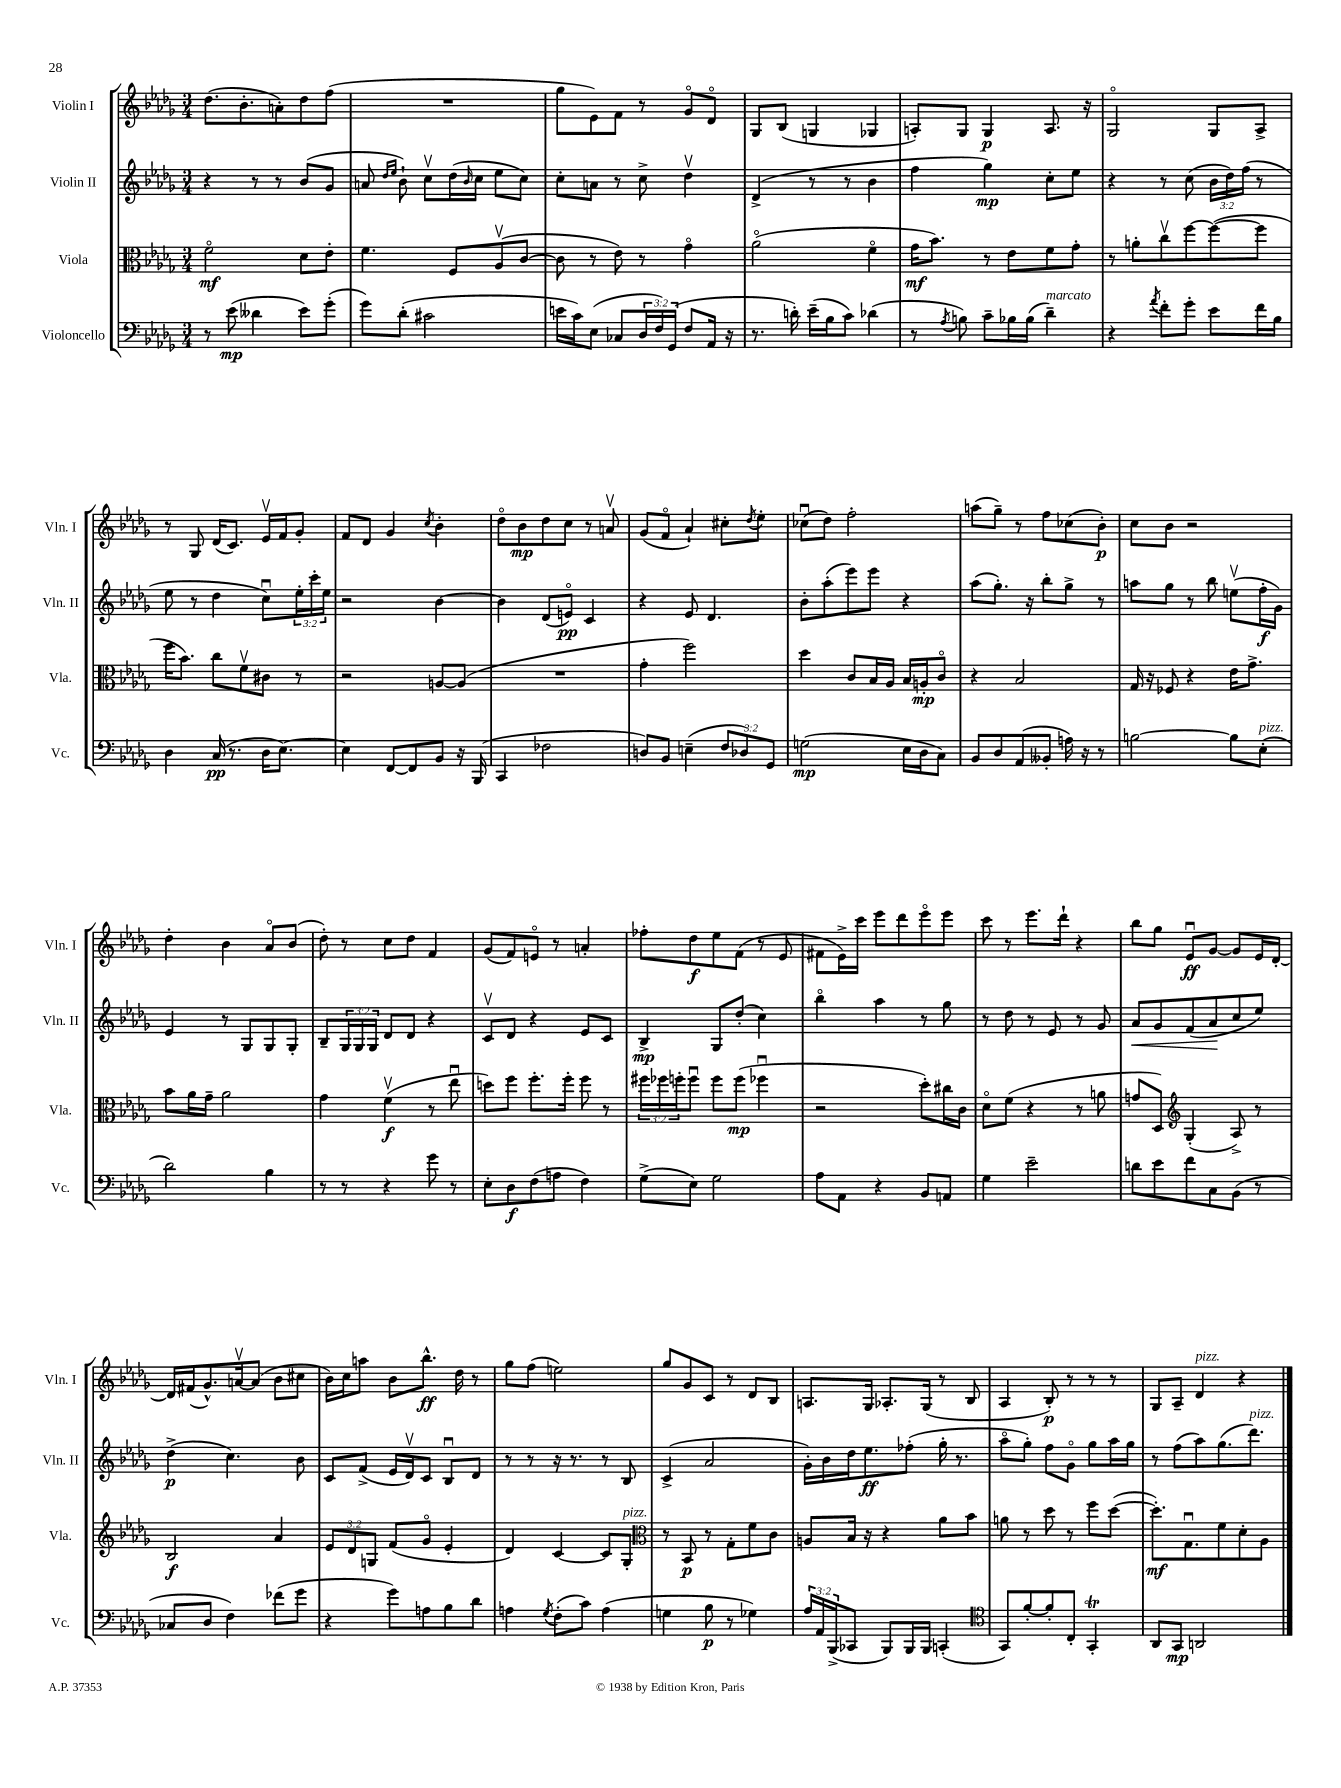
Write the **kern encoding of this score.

**kern	**kern	**kern	**kern
*staff4	*staff3	*staff2	*staff1
*clefF4	*clefC3	*clefG2	*clefG2
*k[b-e-a-d-g-]	*k[b-e-a-d-g-]	*k[b-e-a-d-g-]	*k[b-e-a-d-g-]
*M3/4	*M3/4	*M3/4	*M3/4
8r	2fo	4r	(8.dd-
(8e-	.	.	.
.	.	.	8.b-'
4d--	.	8r	.
.	.	8r	8a')
8e-)	8d-	(8b-	8dd-
(8g-'	8e-'	8g-	(8ff
=	=	=	=
8g-)	4.f	8a	2.r
.	.	16qqdd-	.
.	.	16qqee-	.
(8d-'	.	8b-`)	.
2c#	.	8ccv	.
.	8F	(16dd-	.
.	.	16qqb-	.
.	.	16cc	.
.	(8A-v	8ee-	.
.	[8c	8cc)	.
=	=	=	=
16e	8c]	8cc'	8gg-
16c)	.	.	.
(8E-	8r	8a	8e-)
8C-	8e-)	8r	8f
24D-	8r	8cc^	8r
24F)	.	.	.
(24GG-	.	.	.
8F	4g-o	4dd-v	8g-o
16AA-	.	.	8d-o
16r	.	.	.
=	=	=	=
8.r	(2a-o	(4d-^	8G-
.	.	.	(8B-
16d')	.	.	.
(16e-~	.	8r	4G
16B-	.	.	.
8c)	.	8r	.
(4d-	4fo	4b-	4G-
=	=	=	=
8r	16g-	4ff	8A')
.	8.b-)	.	.
8qA-	.	.	.
8B)	.	.	8G-
8c~	8r	4gg-)	4G-
16B-	8e-	.	.
(16B-	.	.	.
4d-~)	8f	8cc'	8.A
.	8g-'	8ee-	.
.	.	.	16r
=	=	=	=
4r	8r	4r	2G-o
.	8a'	.	.
8qa-	.	.	.
8f'	8ccv	8r	.
8g-'	[8ff	(8cc	.
8e-	(8ff_	24b-	8G-
.	.	24dd-)	.
.	.	(24ff	.
16f	8ff]	8r	8A-^
16B-	.	.	.
=	=	=	=
4D-	16ff	8ee-	8r
.	8.b-)	.	.
.	.	8r	8G-
(16C	8cc	4dd-	(16d-
8.r	.	.	8.c)
.	8fv	.	.
16D-	8c#	8ccu)	16e-v
[8.E-)	.	.	16f
.	8r	24ee-'	8g-'
.	.	24ccc'	.
.	.	24ee-	.
=	=	=	=
4E-]	2r	2r	8f
.	.	.	8d-
[8FF	.	.	4g-
8FF]	.	.	.
.	.	.	8qcc
8BB-	[8A	[4b-	4b-'
16r	(8A]	.	.
(16BBB-	.	.	.
=	=	=	=
4CC	2.r	4b-]	8dd-o
.	.	.	8b-
2F-	.	(8d-	8dd-
.	.	8eo)	8cc
.	.	4c	8r
.	.	.	8av
=	=	=	=
8D)	4g-'	4r	(8g-
8BB-	.	.	8fo
(4E~	2ff)	8e-	4a-`)
.	.	4.d-	.
12F	.	.	8cc#'
12D-)	.	.	.
.	.	.	8qdd-
.	.	.	8ee-'
12GG-	.	.	.
=	=	=	=
(2G	4dd-	8b-'	(8cc-u
.	.	(8aa-'	8dd-)
.	8c	8eee-)	2ff'
.	16B-	8eee-	.
.	16A-	.	.
16E-	16B-	4r	.
16D-	16A'	.	.
8C)	8co	.	.
=	=	=	=
8BB-	4r	(8aa-	(8aa
8D-	.	8.gg-')	8gg-~)
(8AA-	2B-	.	8r
.	.	16r	.
8BB--'	.	8bb-'	8ff
16A)	.	8gg-^	(8cc-
16r	.	.	.
8r	.	8r	8b-')
=	=	=	=
[2B	16G-	8aa	8cc
.	16r	.	.
.	8F-	8gg-	8b-
.	4r	8r	2r
.	.	8bb-	.
8B]	16e-	(8eev	.
.	8.g-^	.	.
(8E-'	.	16ff'	.
.	.	16g-)	.
=	=	=	=
2d-)	8b-	4e-	4dd-'
.	16a-	.	.
.	16g-~	.	.
.	2a-	8r	4b-
.	.	8G-	.
4B-	.	8G-	8a-o
.	.	8G-'	(8b-
=	=	=	=
8r	4g-	8B-~	8dd-')
8r	.	24G-	8r
.	.	24G-	.
.	.	24G-	.
4r	(4fv	8d-	8cc
.	.	8d-	8dd-
8g-	8r	4r	4f
8r	8ee-u	.	.
=	=	=	=
8E-'	8dd)	8cv	(8g-
8D-	8ff	8d-	8f)
(8F	8.ff'	4r	8eo
8A	.	.	8r
.	16ff'	.	.
4F)	8ff	8e-	4a'
.	8r	8c	.
=	=	=	=
(8G-^	24ff#	4B-^	8ff-'
.	24ff-	.	.
.	24ff'	.	.
8E-)	8ffu	.	8dd-
2G-	8ff	8G-	8ee-
.	(8ff	(8dd-'	(8f
.	4ff-u	4cc)	8r
.	.	.	8e-
=	=	=	=
8A-	2r	4bb-o	8f#
8AA-	.	.	16e-^)
.	.	.	16ccc
4r	.	4aa-	8eee-
.	.	.	8ddd-
8BB-	8dd-')	8r	8eee-o
8AA	16cc#	8gg-	8eee-
.	16c	.	.
=	=	=	=
4G-	8d-o	8r	8ccc
.	(8f	8dd-	8r
2e-~	4r	8r	8.eee-
.	.	8e-	.
.	.	.	16ddd-`
.	8r	8r	4r
.	8a	8g-	.
=	=	=	=
8d	8g	8a-	8bb-
8e-	8D-)	8g-	8gg-
*	*clefG2	*	*
8f	(4G-'	(8f	8e-u
8C	.	8a-	[8g-
(8BB-	8A-^)	8cc	8g-]
8r	8r	8ee-)	16e-
.	.	.	[16d-'
=	=	=	=
8C-	2B-	(4dd-^	16d-]
.	.	.	(16f#
8D-	.	.	8.g-^^)
4F)	.	4.cc)	.
.	.	.	[16av
.	.	.	(8a]
(8f-	4a-	.	8b-
8g-	.	8b-	8cc#
=	=	=	=
4r	12e-	8c	16b-)
.	.	.	16cc
.	12d-	.	.
.	.	(8f^	8aa
.	12G	.	.
8g-)	(8f	16e-	8b-
.	.	16d-v)	.
8A	8g-o	8c	8.bb-^^
8B-	4e-'	8B-u	.
.	.	.	16dd-
8d-	.	8d-	8r
=	=	=	=
4A	4d-)	8r	8gg-
.	.	8r	(8ff
8qG-	.	.	.
(8F'	[4c	16r	2ee)
.	.	8.r	.
8c)	.	.	.
(4A	8c]	8r	.
.	8G-'	8B-	.
=	=	=	=
*	*clefC3	*	*
4G	8r	(4c^	8gg-
.	8BB-	.	8g-
8B-	8r	2a-	8c
8r	8G-'	.	8r
4G-)	8f	.	8d-
.	8c	.	8B-
=	=	=	=
24A-	8A	16g-')	8.A
24AA-	.	.	.
.	.	16b-	.
(24BBB-^	.	.	.
8CC-	16B-	16dd-	.
.	16r	8.ee-	16G-
8BBB-)	4r	.	8.A-'
16BBB-	.	(8ff-'	.
16BBB-	.	.	(16G-
(4CC'	8a-	16gg-'	8r
.	.	8.r	.
.	8b-	.	8B-
=	=	=	=
*clefC4	*	*	*
8GG-)	8a	8aa-o	4A-
[8f'	8r	8gg-')	.
8f']	8dd-	8ff	8B-')
8C'	8r	8g-o	8r
4GG-'	8ff	8gg-	8r
.	([8dd-	16aa-	8r
.	.	16gg-	.
=	=	=	=
8AA-	8.dd-'])	8r	8G-
8GG-	.	(8ff	8A-~
.	8.G-u	.	.
2AA	.	8aa-)	4d-
.	8f	(8.gg-	.
.	8d-'	.	4r
.	.	8.ddd-)	.
.	8A-	.	.
==	==	==	==
*-	*-	*-	*-
